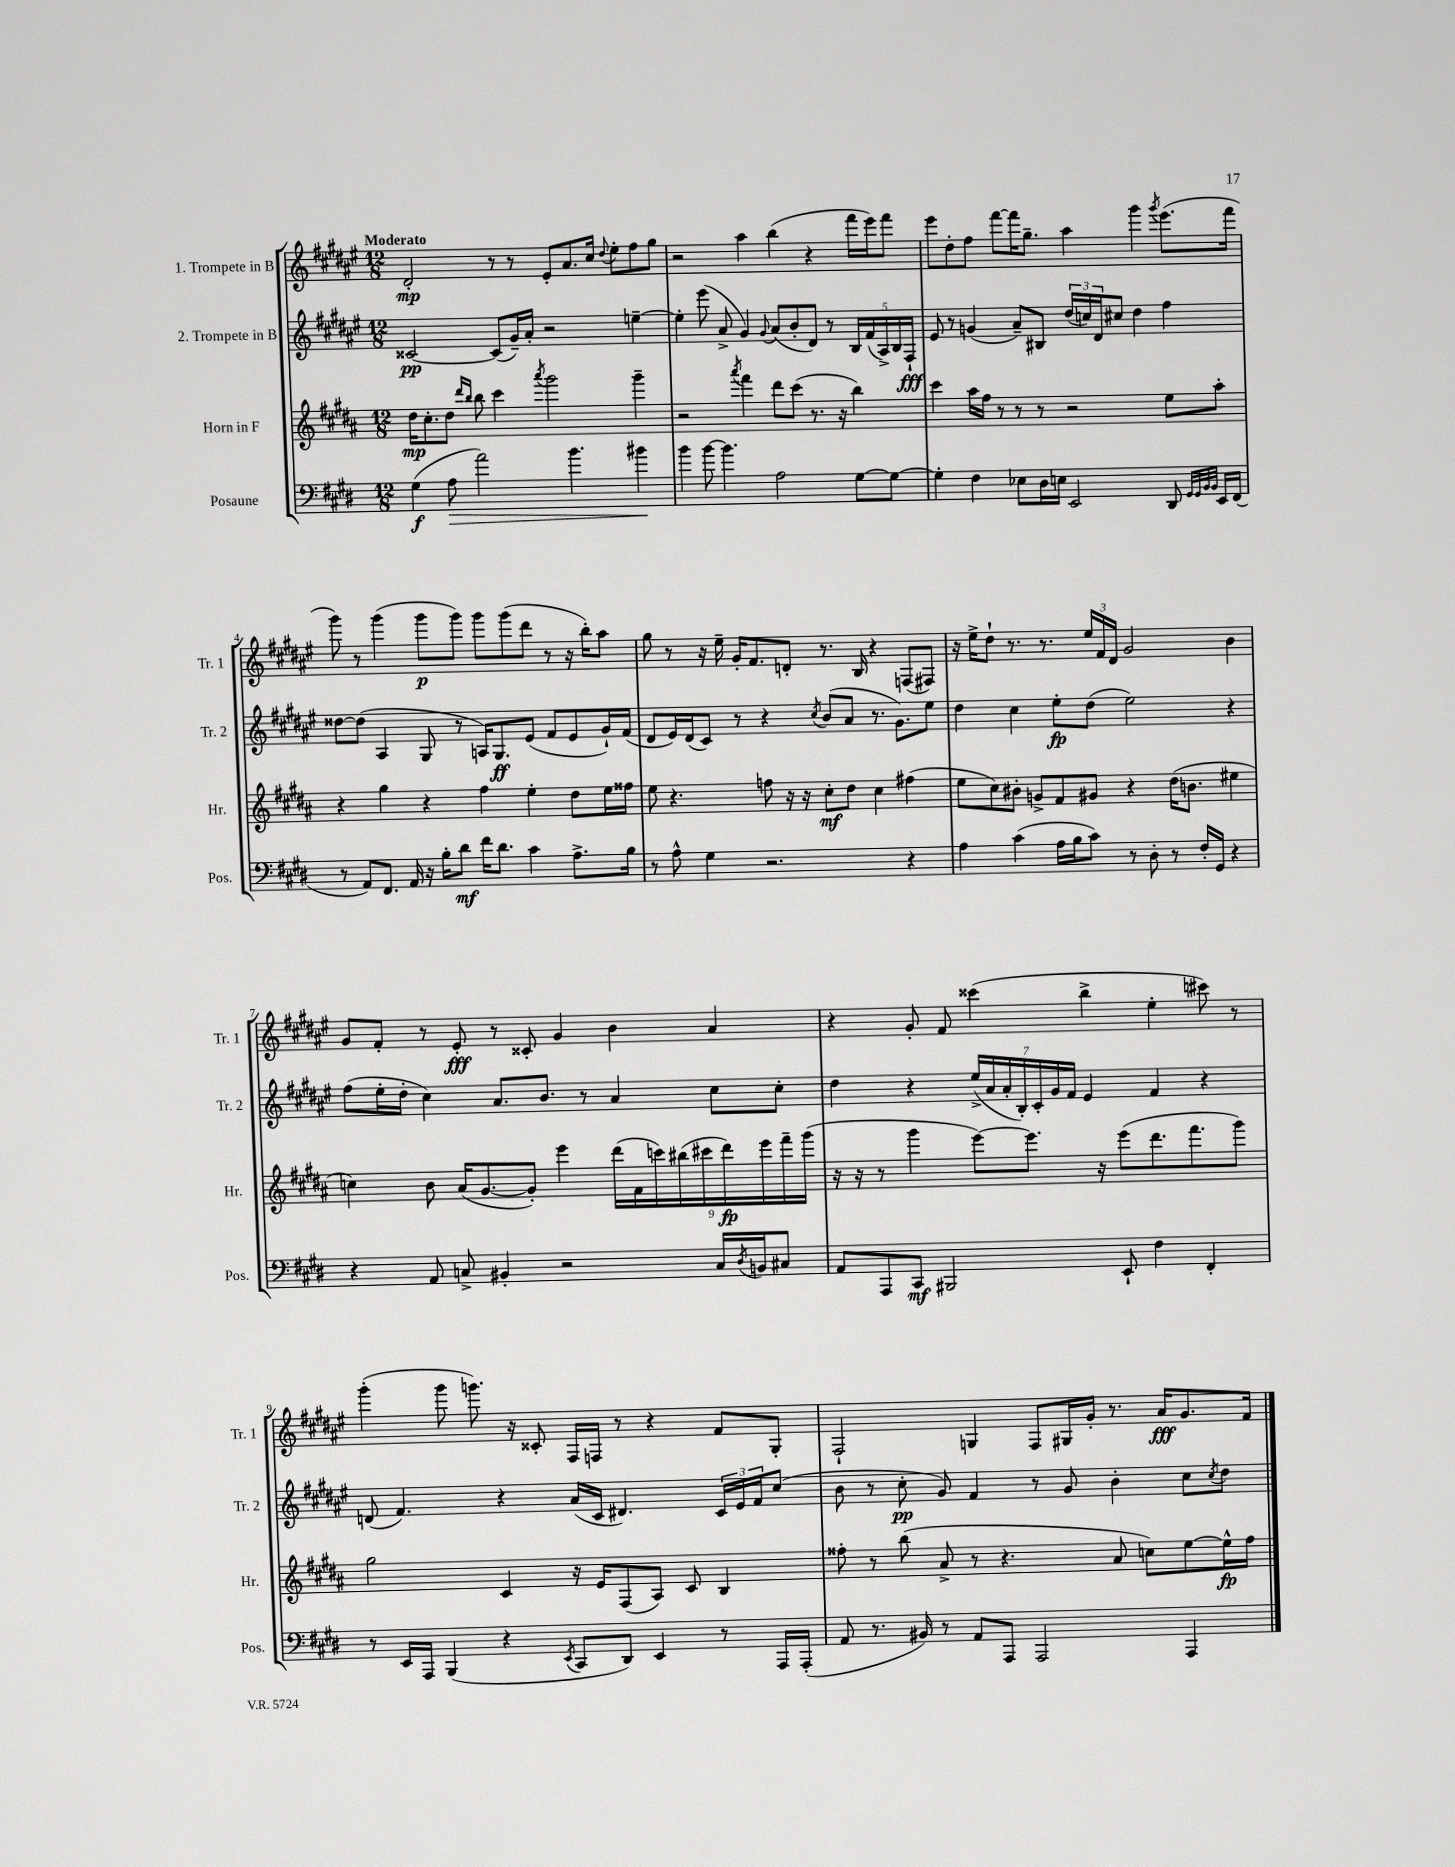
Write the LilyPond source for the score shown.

<<
\new StaffGroup <<
\new Staff = "s0" \with { instrumentName = "1. Trompete in B" shortInstrumentName = "Tr. 1" } {
    \clef treble \key fis \major \numericTimeSignature \time 12/8 \tempo "Moderato"
    dis'2-.\mp r8 r8 eis'8-. ais'8. cis''16 \appoggiatura { dis''8 } eis''8-. fis''8 gis''8 |
    r2 ais''4 b''4( r4 fis'''16 eis'''16) fis'''8 |
    eis'''8 dis''8-. fis''8 fis'''8~ fis'''16 gis''8.-- ais''4 gis'''4 \acciaccatura { gis'''8 } eis'''8.( fis'''16 |
    gis'''8) r8 gis'''4( gis'''8\p gis'''8) gis'''8 gis'''8( dis'''8 r8 r16 b''16-.) ais''8 |
    gis''8 r8 r16 eis''16-- gis'16-. fis'8. d'8-. r8. b16 r4 f8( fis8) |
    r16 eis''16-> dis''8-! r8. r8. \tuplet 3/2 { eis''16 fis'16 dis'16 } gis'2 b'4 |
    gis'8 fis'8-. r8 eis'8-.\fff r8 cisis'8-. gis'4 b'4 ais'4 |
    r4 gis'8-. fis'8 cisis'''4( b''4-> eis''4-. cis'''8) r8 |
    gis'''4-.( gis'''8 g'''8.) r16 cisis'8-. fis16 f16 r8 r4 fis'8 gis8-. |
    fis2-! g4 fis8 gis16 gis'16-. r8. ais'16\fff gis'8. fis'16 \bar "|." |
}
\new Staff = "s1" \with { instrumentName = "2. Trompete in B" shortInstrumentName = "Tr. 2" } {
    \clef treble \key fis \major \numericTimeSignature \time 12/8
    cisis'2~\pp cisis'8( gis'16--) ais'16-. r2 e''4~-- |
    e''4-. eis'''8( ais'8-> gis'4) \appoggiatura { gis'8 } ais'8( b'8-. dis'8) r8 \tuplet 5/4 { b16 fis'16( ais16->) b16 fis16-!\fff } |
    eis'8 r8 g'4( ais'8--) bis8 \tuplet 3/2 { dis''16( c''16) dis'16 } cis''8 dis''4 fis''4 |
    disis''8~ disis''8( ais4 gis8 r8 a16) gis8.\ff eis'8( fis'8 eis'8 gis'16-!) fis'16( |
    dis'8 eis'16) dis'16( cis'8) r8 r4 \acciaccatura { cis''8 } b'8( ais'8 r8. gis'8.) eis''8 |
    dis''4 cis''4 eis''8-.\fp dis''8( eis''2) r4 |
    fis''8( eis''16-. dis''16-. cis''4) ais'8. b'8. r8 ais'4 cis''8 cis''8-. |
    dis''4 r4 \tuplet 7/4 { eis''16->( ais'16 ais'16-. b16-.) cis'16-. gis'16 fis'16 } eis'4 fis'4 r4 |
    d'8( fis'4.) r4 ais'16( cis'16 dis'4.) \tuplet 3/2 { cis'16 eis'16 fis'16 } cis''8( |
    b'8 r8 cis''8-.\pp gis'8) fis'4 r8 gis'8 b'4-. cis''8 \acciaccatura { cis''8 } dis''8 \bar "|." |
}
\new Staff = "s2" \with { instrumentName = "Horn in F" shortInstrumentName = "Hr." } {
    \clef treble \key b \major \numericTimeSignature \time 12/8
    dis''16\mp cis''8.-. dis''8 \grace { dis'''16 b''16 } b''8 cis'''4 \acciaccatura { ais'''8 } gis'''2 gis'''4-- |
    r2 \acciaccatura { ais'''8 } fis'''4 dis'''8 cis'''8( r8. r16 b''4) |
    cis'''4 ais''16 fis''16 r8 r8 r8 r2 e''8 ais''8-. |
    r4 gis''4 r4 fis''4 e''4-. dis''8 e''16 fisis''16 |
    e''8 r4. f''8 r16 r16 cis''8-.\mf dis''8 cis''4 fis''4( |
    e''8 cis''8) bis'8-. g'8-> fis'8 gis'8 r4 dis''16( b'8. eis''4 |
    c''4) b'8 ais'16( gis'8.~ gis'8-.) e'''4 \tuplet 9/8 { dis'''16( fis'16 c'''16) bis''16( cis'''16 dis'''16\fp) e'''16 fis'''16-- gis'''16( } |
    r16 r16 r8 gis'''4 e'''8~) e'''8. r16 e'''8( dis'''8. fis'''8. gis'''8) |
    gis''2 cis'4 r16 e'16 fis8( ais8) cis'8 b4 |
    fisis''8-. r8 b''8( ais'8-> r8 r4. ais'8 c''8) e''8~ e''16-^\fp fisis''16 \bar "|." |
}
\new Staff = "s3" \with { instrumentName = "Posaune" shortInstrumentName = "Pos." } {
    \clef bass \key e \major \numericTimeSignature \time 12/8
    gis4\f( a8\> a'2) b'4. bis'4\! |
    b'4 b'8~ b'4. a2 gis8~ gis8~ |
    gis4-. fis4 ees8 dis16 e16 e,2 dis,8 \grace { gis,32 gis,32 b,32 b,32 } e,16 fis,16( |
    r8 a,8) fis,8. a,16 r16 b16-. dis'8\mf fis'16 dis'8. cis'4 a8.-> b16 |
    r8 a8-^ gis4 r2. r4 |
    a4 cis'4( a16 b16 cis'8) r8 dis8-. r8 fis16-. gis,16 r4 |
    r4 a,8 c8-> bis,4-. r2 c16 \acciaccatura { dis8 } b,16 cis8 |
    a,8 a,,8 cis,8\mf bis,,2 e,8-! fis4 fis,4-. |
    r8 e,16 a,,16 b,,4( r4 \acciaccatura { e,8 } cis,8 dis,8) e,4 r8 a,,16 a,,16-.( |
    a,8 r8. bis,16) r8 a,8 a,,8 a,,2 a,,4 \bar "|." |
}
>>
>>
